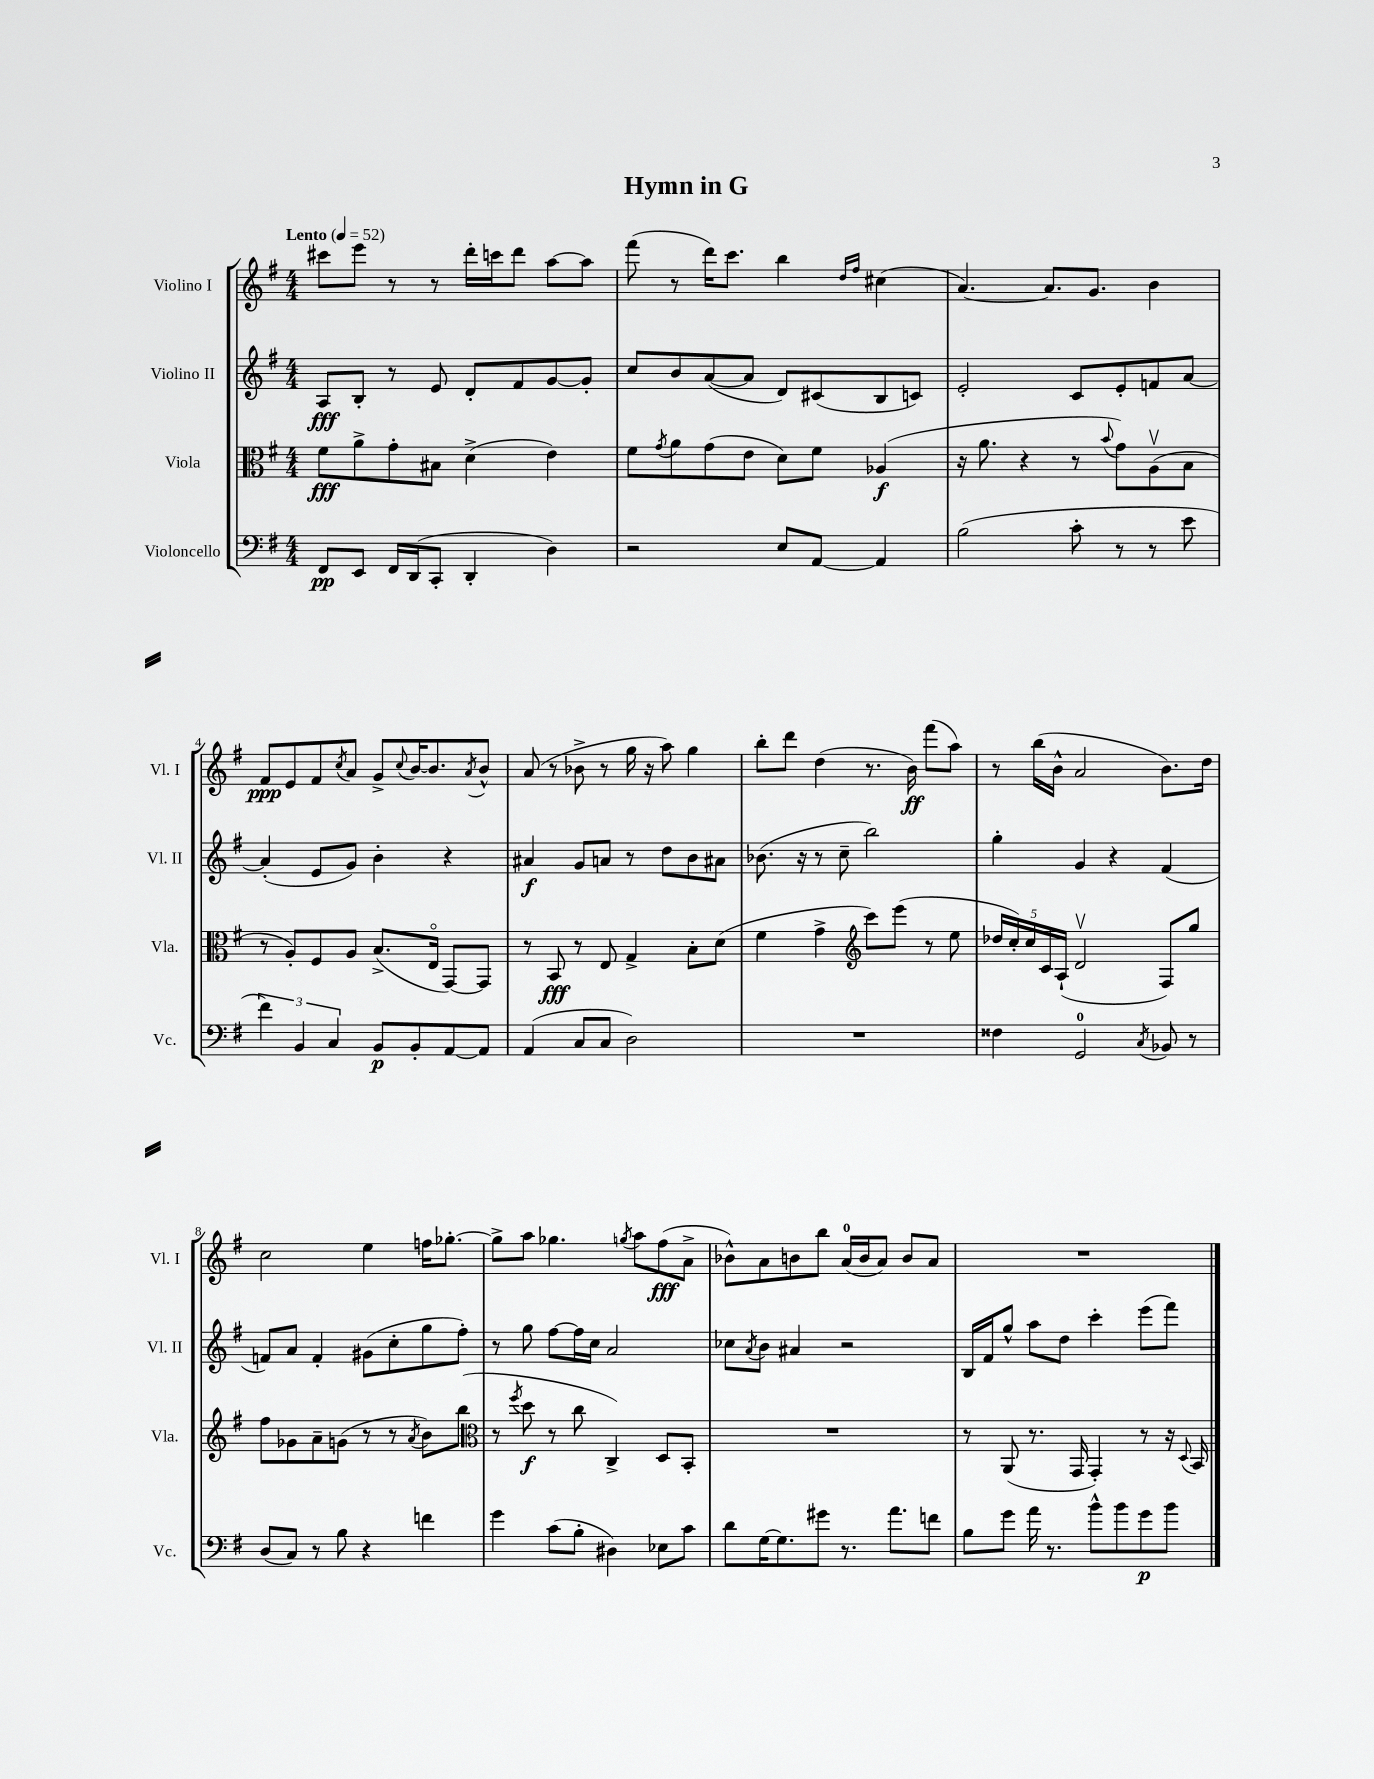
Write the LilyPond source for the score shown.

\header { title = "Hymn in G" }
<<
\new StaffGroup <<
\new Staff = "s0" \with { instrumentName = "Violino I" shortInstrumentName = "Vl. I" } {
    \clef treble \key g \major \numericTimeSignature \time 4/4 \tempo "Lento" 4 = 52
    cis'''8 e'''8 r8 r8 d'''16-. c'''16 d'''8 a''8~ a''8 |
    fis'''8( r8 d'''16) c'''8. b''4 \grace { d''16 fis''16 } cis''4( |
    a'4.~) a'8. g'8. b'4 |
    fis'8\ppp e'8 fis'8 \acciaccatura { c''8 } a'8 g'8-> \appoggiatura { c''8 } b'16~ b'8. \acciaccatura { a'8 } b'8-^ |
    a'8( r8 bes'8-> r8 g''16 r16 a''8) g''4 |
    b''8-. d'''8 d''4( r8. b'16\ff) fis'''8( a''8) |
    r8 b''16( b'16-^ a'2 b'8.) d''16 |
    c''2 e''4 f''16 ges''8.~-. |
    ges''8-> a''8 ges''4. \acciaccatura { g''8 } a''8 fis''8\fff( a'8-> |
    bes'8-^) a'8 b'8 b''8 a'16-0( b'16 a'8) b'8 a'8 |
    R1 \bar "|." |
}
\new Staff = "s1" \with { instrumentName = "Violino II" shortInstrumentName = "Vl. II" } {
    \clef treble \key g \major \numericTimeSignature \time 4/4
    a8\fff b8-. r8 e'8 d'8-. fis'8 g'8~ g'8-. |
    c''8 b'8 a'8~( a'8 d'8) cis'8( b8 c'8) |
    e'2-. c'8 e'8-. f'8 a'8~ |
    a'4-.( e'8 g'8) b'4-. r4 |
    ais'4\f g'8 a'8 r8 d''8 b'8 ais'8 |
    bes'8.( r16 r8 c''8-- b''2) |
    g''4-. g'4 r4 fis'4( |
    f'8) a'8 f'4-. gis'8( c''8-. g''8 fis''8-.) |
    r8 g''8 fis''8~ fis''16 c''16 a'2 |
    ces''8 \acciaccatura { a'8 } b'8 ais'4 r2 |
    b16 fis'16 g''8-^ a''8 d''8 c'''4-. e'''8( fis'''8) \bar "|." |
}
\new Staff = "s2" \with { instrumentName = "Viola" shortInstrumentName = "Vla." } {
    \clef alto \key g \major \numericTimeSignature \time 4/4
    fis'8\fff a'8-> g'8-. bis8 d'4->( e'4) |
    fis'8 \acciaccatura { g'8 } a'8 g'8( e'8 d'8) fis'8 aes4\f( |
    r16 a'8. r4 r8 \appoggiatura { b'8 } g'8) a8\upbow( b8 |
    r8 a8-.) fis8 a8 b8.->( e16\flageolet g,8~) g,8 |
    r8 b,8\fff r8 e8 g4-> b8-. d'8( |
    fis'4 g'4-> \clef treble c'''8) e'''8( r8 e''8 |
    \tuplet 5/4 { des''16 c''16-.) c''16 c'16 a16-!( } d'2\upbow fis8) g''8 |
    fis''8 ges'8 a'8-- g'8( r8 r8 \acciaccatura { a'8 } b'8) b''8( |
    \clef alto r8 \acciaccatura { fis''8 } d''8\f r8 c''8 c4->) d8 b,8-. |
    R1 |
    r8 a,8( r8. g,16 g,4-.) r8 r16 \appoggiatura { d8 } b,16 \bar "|." |
}
\new Staff = "s3" \with { instrumentName = "Violoncello" shortInstrumentName = "Vc." } {
    \clef bass \key g \major \numericTimeSignature \time 4/4
    fis,8\pp e,8 fis,16 d,16( c,8-. d,4-. d4) |
    r2 e8 a,8~ a,4 |
    b2( c'8-. r8 r8 e'8 |
    \tuplet 3/2 { fis'4) b,4 c4 } b,8\p b,8-. a,8~ a,8 |
    a,4( c8 c8 d2) |
    R1 |
    fisis4 g,2-0 \acciaccatura { c8 } bes,8 r8 |
    d8( c8) r8 b8 r4 f'4 |
    g'4 c'8( b8-. dis4) ees8 c'8 |
    d'8 g16~ g8. gis'8 r8. a'8. f'8 |
    b8 g'8 a'16 r8. b'8-^ b'8 g'8\p b'8 \bar "|." |
}
>>
>>
